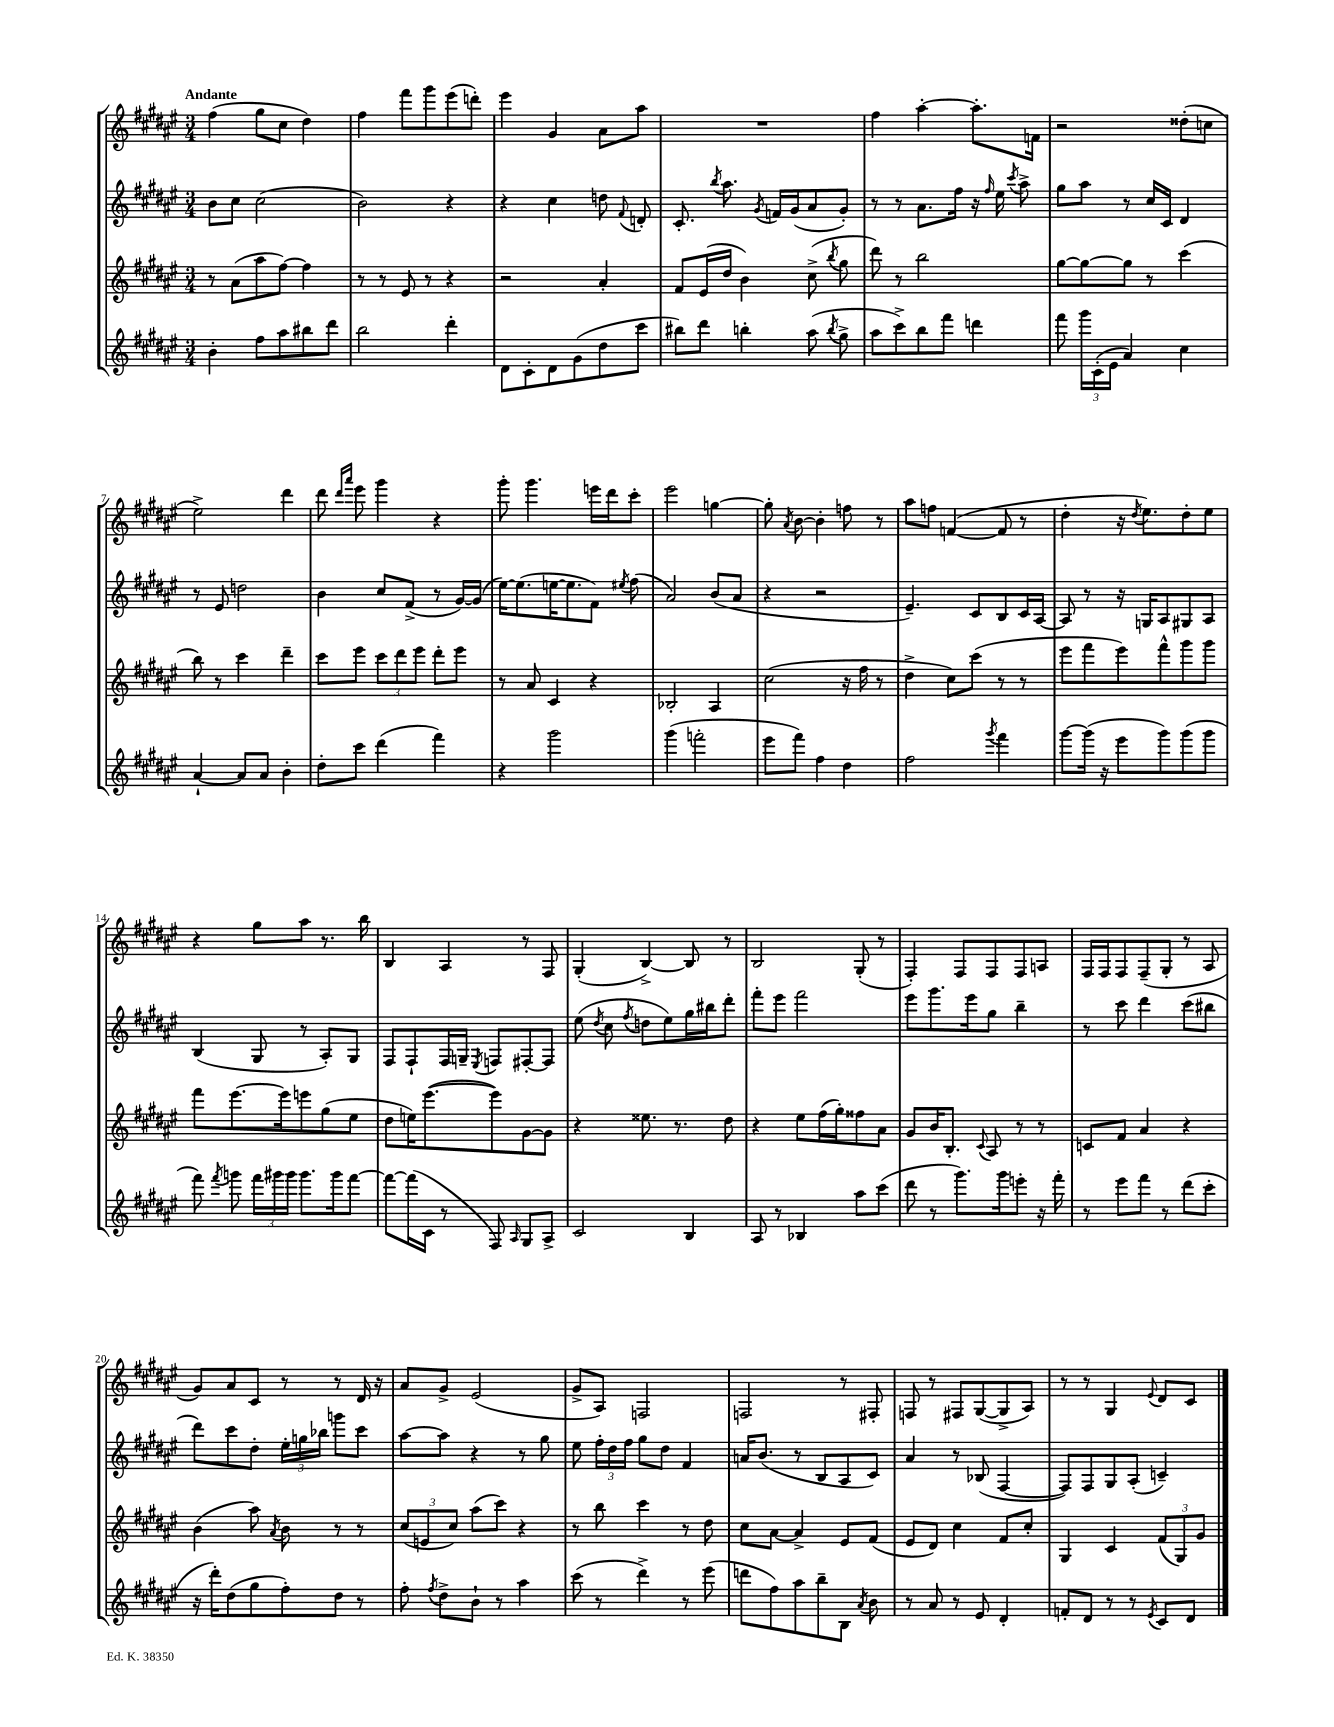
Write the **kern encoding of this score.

**kern	**kern	**kern	**kern
*staff4	*staff3	*staff2	*staff1
*clefG2	*clefG2	*clefG2	*clefG2
*k[f#c#g#d#a#e#]	*k[f#c#g#d#a#e#]	*k[f#c#g#d#a#e#]	*k[f#c#g#d#a#e#]
*M3/4	*M3/4	*M3/4	*M3/4
4b'	8r	8b	(4ff#
.	(8a#	8cc#	.
8ff#	8aa#	(2cc#	8gg#
8aa#	[8ff#)	.	8cc#
8bb#	4ff#]	.	4dd#)
8ddd#	.	.	.
=	=	=	=
2bb	8r	2b)	4ff#
.	8r	.	.
.	8e#	.	8fff#
.	8r	.	8ggg#
4ddd#'	4r	4r	(8eee#
.	.	.	8ddd')
=	=	=	=
8d#	2r	4r	4eee#
8c#'	.	.	.
8d#	.	4cc#	4g#
(8g#	.	.	.
8dd#	4a#'	8dd	8a#
.	.	8qqf#	.
8ccc#	.	8d'	8aa#
=	=	=	=
8bb#)	8f#	8.c#'	2.r
8ddd#	(16e#	.	.
.	.	8qbb	.
.	16dd#	8.aa#	.
4bb'	4b)	.	.
.	.	8qg#	.
.	.	16f	.
.	.	(16g#	.
(8aa#	(8cc#^	8a#	.
8qbb	8qbb	.	.
8gg#^	8gg#	8g#')	.
=	=	=	=
8aa#	8ddd#)	8r	4ff#
8ccc#^)	8r	8r	.
8bb	2bb	8.a#	[4aa#'
8fff#	.	.	.
.	.	16ff#	.
4ddd	.	16r	8.aa#']
.	.	16qqff#	.
.	.	16ee#	.
.	.	8qccc#	.
.	.	8aa#^	.
.	.	.	16f
=	=	=	=
8fff#	[8gg#	8gg#	2r
24ggg#	8gg#_	8aa#	.
(24c#'	.	.	.
24e#	.	.	.
4a#)	8gg#]	8r	.
.	8r	16cc#	.
.	.	16c#	.
4cc#	(4ccc#	4d#	(8dd##'
.	.	.	8cc
=	=	=	=
[4a#`	8bb)	8r	2ee#^)
.	8r	8e#	.
8a#]	4ccc#	2dd	.
8a#	.	.	.
4b'	4ddd#~	.	4ddd#
=	=	=	=
8dd#'	8ccc#	4b	8ddd#
.	.	.	16qqddd#
.	.	.	16qqaaa#
8ccc#	8eee#	.	8eee#
(4ddd#	12ccc#	8cc#	4ggg#
.	12ddd#	.	.
.	.	(8f#^	.
.	12eee#	.	.
4fff#)	8ddd#'	8r	4r
.	8eee#	[16g#)	.
.	.	(16g#]	.
=	=	=	=
4r	8r	[16ee#)	8ggg#'
.	.	(8.ee#]	.
.	8a#	.	4.ggg#
2ggg#	4c#	[16ee	.
.	.	8.ee]	.
.	4r	8f#)	16eee
.	.	.	16ddd#
.	.	8qee#	.
.	.	(8ff#	8ccc#'
=	=	=	=
(4ggg#	2B-'	2a#)	2eee#
2fff'	.	.	.
.	4A#	(8b	[4gg
.	.	8a#	.
=	=	=	=
8eee#	(2cc#	4r	8gg']
.	.	.	8qa#
8fff#)	.	.	[8b
4ff#	.	2r	4b']
4dd#	16r	.	8ff
.	16ff#	.	.
.	8r	.	8r
=	=	=	=
2ff#	4dd#^	4.e#~)	8aa#
.	.	.	8ff
.	8cc#)	.	([4f
.	(8ccc#	8c#	.
8qggg#	.	.	.
4fff#	8r	8B	8f]
.	8r	16c#	8r
.	.	[16A#	.
=	=	=	=
[8ggg#	8eee#	8A#]	4dd#'
(16ggg#]	8fff#	8r	.
16r	.	.	.
8eee#	8eee#)	16r	16r
.	.	.	8qdd#
.	.	16G	8.ee#)
8ggg#)	8fff#^^	8A#	.
(8ggg#	8ggg#	8G#	8dd#'
8ggg#	8ggg#	8A#	8ee#
=	=	=	=
8fff#)	8fff#	(4B	4r
8qfff#	.	.	.
8ggg	[8.eee#	.	.
24fff#	.	8G#	8gg#
24ggg#	.	.	.
.	16eee#]	.	.
24ggg#	.	.	.
8.ggg#	8eee	8r	8aa#
.	(8gg#	8A#')	8.r
16ggg#	.	.	.
[8fff#	8ee#	8G#	.
.	.	.	16bb
=	=	=	=
8fff#_	8dd#	8F#	4B
(16fff#]	16ee)	8F#`	.
16c#	([8.eee#	.	.
8r	.	16F#	4A#
.	.	16G~	.
.	.	8qE#	.
8F#)	8eee#])	8F	.
16qqA#	.	.	.
8G#	[8g#	[8F#'	8r
8A#^	8g#]	8F#]	8F#
=	=	=	=
2c#	4r	(8ee#	(4G#'
.	.	8qdd#	.
.	.	8cc#	.
.	.	8qff#	.
.	8.ee##	8dd	[4B^)
.	.	8ee#)	.
.	8.r	.	.
4B	.	16gg#	8B]
.	.	16bb#	.
.	8dd#	8ddd#'	8r
=	=	=	=
8A#	4r	8fff#'	2B
8r	.	8eee#	.
4B-	8ee#	2fff#	.
.	(16ff#	.	.
.	16gg#')	.	.
8aa#	8ff##	.	(8G#'
(8ccc#	8a#	.	8r
=	=	=	=
8ddd#	8g#	8eee#	4F#')
8r	16b	8.ggg#	.
.	8.B'	.	.
8.ggg#)	.	.	8F#
.	.	16eee#	.
.	8qqc#	.	.
.	8A#	8gg#	8F#
16ggg#	.	.	.
8eee'	8r	4bb~	8F#
16r	8r	.	8A
16fff#'	.	.	.
=	=	=	=
8r	8c	8r	16F#
.	.	.	16F#
8eee#	8f#	8ccc#	8F#
8fff#	4a#	4ddd#	(8F#~
8r	.	.	8G#'
(8ddd#	4r	(8ccc#	8r
8ccc#'	.	8bb#	8A#
=	=	=	=
16r	(4b	8ddd#)	8g#)
16ddd#')	.	.	.
(8dd#	.	8ccc#	8a#
8gg#	8aa#)	8dd#'	8c#
.	8qa#	.	.
8ff#')	8b	24ee#'	8r
.	.	24gg	.
.	.	24bb-	.
8dd#	8r	8ggg	8r
8r	8r	8ccc#	16d#
.	.	.	16r
=	=	=	=
8ff#'	(12cc#	[8aa#	8a#
.	12e	.	.
8qff#	.	.	.
8dd#^	.	8aa#]	8g#^
.	12cc#)	.	.
8b`	(8aa#	4r	(2e#
8r	8ccc#)	.	.
4aa#	4r	8r	.
.	.	8gg#	.
=	=	=	=
(8ccc#	8r	8ee#	8g#^
8r	8bb	24ff#'	8A#)
.	.	24dd#	.
.	.	24ff#	.
4ddd#^)	4ccc#	8gg#	2F
.	.	8dd#	.
8r	8r	4f#	.
(8eee#	8dd#	.	.
=	=	=	=
8ddd	8cc#	16a	2F
.	.	(8.b	.
8ff#)	[8a#	.	.
8aa#	4a#^]	8r	.
8bb~	.	8B	.
8B	8e#	8A#	8r
8qa#	.	.	.
8b	(8f#	8c#)	8F#'
=	=	=	=
8r	8e#	4a#	8F
8a#	8d#)	.	8r
8r	4cc#	8r	8F#
8e#	.	(8B-	([8G#
4d#'	8f#	[4F#	8G#^]
.	8cc#'	.	8A#)
=	=	=	=
8f'	4G#	8F#])	8r
8d#	.	8F#	8r
8r	4c#	8G#	4G#
8r	.	(8A#'	.
8qe#	.	.	8qqe#
8c#	(12f#	4c~)	8d#
.	12G#)	.	.
8d#	.	.	8c#
.	12g#	.	.
==	==	==	==
*-	*-	*-	*-
